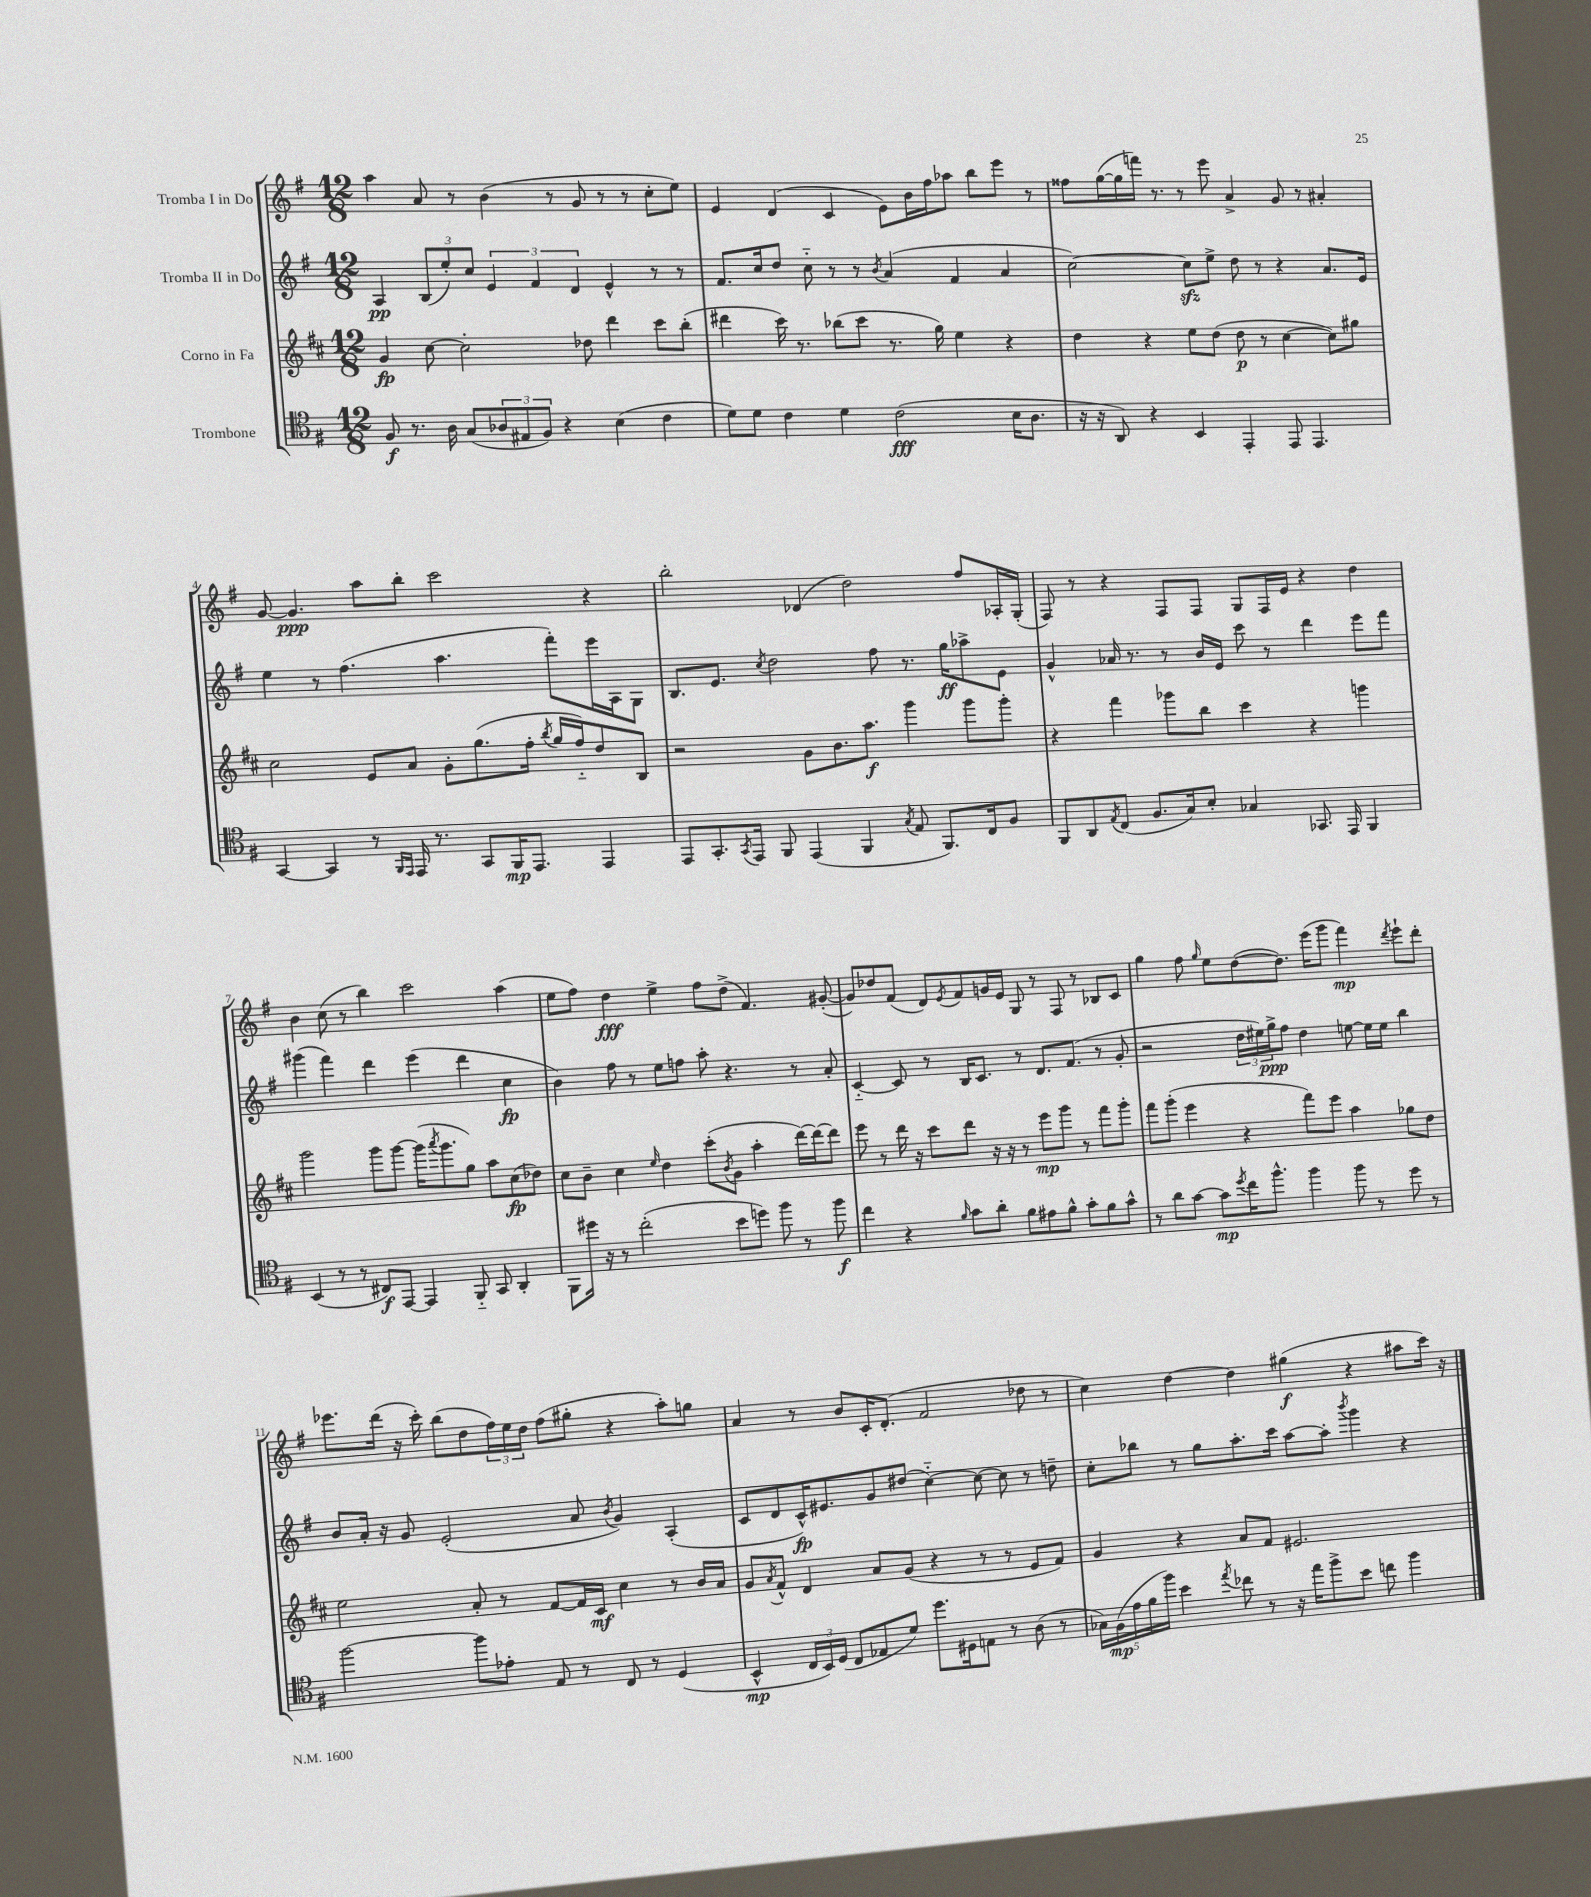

**kern	**dynam	**kern	**dynam	**kern	**dynam	**kern	**dynam
*part4	*part4	*part3	*part3	*part2	*part2	*part1	*part1
*staff4	*staff4	*staff3	*staff3	*staff2	*staff2	*staff1	*staff1
*I"Trombone	*	*I"Corno in Fa	*	*I"Tromba II in Do	*	*I"Tromba I in Do	*
*clefC4	*	*clefG2	*	*clefG2	*	*clefG2	*
*k[f#]	*	*k[f#c#]	*	*k[f#]	*	*k[f#]	*
*M12/8	*	*M12/8	*	*M12/8	*	*M12/8	*
=1	=1	=1	=1	=1	=1	=1	=1
8F#/	f	4g/	fp	4A/	pp	4aa\	.
8.r	.	.	.	.	.	.	.
.	.	[8cc#\	.	(12B/L	.	8a/	.
16A\	.	.	.	.	.	.	.
.	.	.	.	12ee'/)	.	.	.
(8G/L	.	2cc#'\]	.	.	.	8r	.
.	.	.	.	12cc/J	.	.	.
12A-X/	.	.	.	6e/	.	(4b\	.
12E#X/	.	.	.	.	.	.	.
12F#/J)	.	.	.	6f#/	.	.	.
4r	.	.	.	.	.	8r	.
.	.	.	.	6d/	.	.	.
.	.	8dd-X\	.	.	.	8g/	.
(4B\	.	4ddd\	.	4e^^/	.	8r	.
.	.	.	.	.	.	8r	.
4c\	.	8ccc#\L	.	8r	.	8cc'\L	.
.	.	(8bb'\J	.	8r	.	8ee\J)	.
=2	=2	=2	=2	=2	=2	=2	=2
8d\L)	.	4ddd#X\	.	8.f#/L	.	4e/	.
8d\J	.	.	.	.	.	.	.
.	.	.	.	16cc/k	.	.	.
4c\	.	16ccc#\)	.	8dd/J	.	(4d/	.
.	.	8.r	.	.	.	.	.
.	.	.	.	8cc\	.	.	.
4d\	.	(8bb-X\L	.	8r	.	4c/	.
.	.	8ccc#\J	.	8r	.	.	.
.	.	.	.	8qb/	.	.	.
(2c\	fff	8.r	.	(4a/	.	8e\L)	.
.	.	.	.	.	.	16b\L	.
.	.	16gg\)	.	.	.	16ff#\J	.
.	.	4ee\	.	4f#/	.	8aa-X\J	.
.	.	.	.	.	.	8bb\L	.
16B\KL	.	4r	.	4a/	.	8eee\J	.
8.A\J	.	.	.	.	.	.	.
.	.	.	.	.	.	8r	.
=3	=3	=3	=3	=3	=3	=3	=3
16r	.	4dd\	.	[2cc\)	.	8ff##X\L	.
16r	.	.	.	.	.	.	.
8AA/)	.	.	.	.	.	([16gg\L	.
.	.	.	.	.	.	16gg\]	.
4r	.	4r	.	.	.	16fffn\JJ)	.
.	.	.	.	.	.	8.r	.
4BB/	.	8ee\L	.	8cczz\L]	.	8r	.
.	.	(8dd\J	.	8ee^\J	.	8eee\	.
4EE'/	.	8dd\	p	8dd\	.	4a^/	.
.	.	8r	.	8r	.	.	.
8EE/	.	[4cc#\	.	4r	.	8g/	.
4.EE/	.	.	.	.	.	8r	.
.	.	8cc#\L])	.	8.a/L	.	4a#X'/	.
.	.	8gg#X\J	.	.	.	.	.
.	.	.	.	16e/Jk	.	.	.
!!LO:LB:g=z
=4	=4	=4	=4	=4	=4	=4	=4
[4GG/	.	2cc#\	.	4ee\	.	[8g/	.
.	.	.	.	.	.	4.g/]	ppp
4GG/]	.	.	.	8r	.	.	.
.	.	.	.	(4.ff#\	.	.	.
8r	.	8e/L	.	.	.	8aa\L	.
16qqFF#/LL	.	.	.	.	.	.	.
16qqEE/JJ	.	.	.	.	.	.	.
16EE/	.	8a/J	.	.	.	8bb'\J	.
8.r	.	.	.	.	.	.	.
.	.	8g'\L	.	4.aa\	.	2ccc\	.
8GG/L	.	(8.gg\	.	.	.	.	.
16FF#/K	mp	.	.	.	.	.	.
8.EE/J	.	16ff#'\Jk	.	.	.	.	.
.	.	8qbb/	.	.	.	.	.
.	.	16gg/LL	.	8fff#'\L)	.	.	.
.	.	16ff#/J)	.	.	.	.	.
4EE/	.	8dd/	.	16eee\L	.	4r	.
.	.	.	.	16A\J	.	.	.
.	.	8B/J	.	8G\J	.	.	.
=5	=5	=5	=5	=5	=5	=5	=5
8EE/L	.	2r	.	8.B/L	.	2bb'\	.
8.GG'/	.	.	.	.	.	.	.
.	.	.	.	8.e/J	.	.	.
8qGG/	.	.	.	.	.	.	.
16EE/Jk	.	.	.	.	.	.	.
.	.	.	.	8qcc/	.	.	.
8FF#/	.	.	.	2dd\	.	.	.
(4EE/	.	8g\L	.	.	.	(4d-X/	.
.	.	8.b\	.	.	.	.	.
4FF#/	.	.	.	.	.	2dd\)	.
.	.	8.aa\J	f	.	.	.	.
.	.	.	.	8ff#\	.	.	.
8qG/	.	.	.	.	.	.	.
8E/	.	4ggg\	.	8.r	.	.	.
8.FF#/L)	.	.	.	.	.	.	.
.	.	.	.	16gg\KL	ff	.	.
.	.	8ggg\L	.	8aa-X^\	.	8ff#/L	.
16C/k	.	.	.	.	.	.	.
8F#/J	.	8ggg'\J	.	8e\J	.	16A-X'/L	.
.	.	.	.	.	.	(16G'/JJ	.
=6	=6	=6	=6	=6	=6	=6	=6
8FF#/L	.	4r	.	4g^^/	.	8F#/)	.
8AA/	.	.	.	.	.	8r	.
8qE/	.	.	.	.	.	.	.
(8C/J	.	4fff#\	.	16a-X/	.	4r	.
.	.	.	.	8.r	.	.	.
8.F#/L	.	.	.	.	.	.	.
.	.	8ggg-X\L	.	8r	.	8F#/L	.
16G/k)	.	.	.	.	.	.	.
8B'/J	.	8bb\J	.	16b/LL	.	8F#/J	.
.	.	.	.	16e/JJ	.	.	.
4G-X/	.	4ccc#\	.	8ccc\	.	8G/L	.
.	.	.	.	8r	.	16F#/L	.
.	.	.	.	.	.	16e/JJ	.
8.GG-X/	.	4r	.	4ddd\	.	4r	.
16EE/	.	.	.	.	.	.	.
4FF#/	.	4gggn\	.	8eee\L	.	4dd\	.
.	.	.	.	8fff#\J	.	.	.
!!LO:LB:g=z
=7	=7	=7	=7	=7	=7	=7	=7
(4BB/	.	2ggg\	.	(4ggg#X\	.	4b\	.
8r	.	.	.	4fff#\)	.	(8cc\	.
8r	.	.	.	.	.	8r	.
8C#X/L)	f	8ggg\L	.	4ddd\	.	4bb\)	.
[8EE/J	.	[8ggg\J	.	.	.	.	.
4EE/]	.	(16ggg\KL]	.	(4eee\	.	2ccc\	.
.	.	8qaaa/	.	.	.	.	.
.	.	8.ggg\	.	.	.	.	.
8FF#/	.	8gg\J)	.	4ddd\	.	.	.
8GG/	.	8aa\L	.	.	.	.	.
4AA'/	.	(8cc#\	fp	4cc\	fp	(4aa\	.
.	.	8dd-X\J)	.	.	.	.	.
=8	=8	=8	=8	=8	=8	=8	=8
8FF#\L	.	8cc#\L	.	4b\)	.	8ee\L	.
16dd#X\Jk	.	8b~\J	.	.	.	8ff#\J)	.
16r	.	.	.	.	.	.	.
8r	.	4cc#\	.	8ff#\	.	4dd\	fff
(2cc'\	.	.	.	8r	.	.	.
.	.	16qqee/	.	.	.	.	.
.	.	4dd\	.	8ee\L	.	4ee^\	.
.	.	.	.	8ffn\J	.	.	.
.	.	(8ccc#'\L	.	8aa'\	.	8ff#\L	.
.	.	8qb/	.	.	.	.	.
8b\L	.	8g\J	.	4.r	.	(8dd^\J	.
8ddn\J)	.	4aa'\	.	.	.	4.f#/)	.
8ff#\	.	.	.	.	.	.	.
8r	.	[16ddd\LL)	.	8r	.	.	.
.	.	16ddd\J_	.	.	.	.	.
8ff#\	f	8ddd\J]	.	8a'/	.	([8g#X'/	.
=9	=9	=9	=9	=9	=9	=9	=9
4cc\	.	8eee\	.	[4c/	.	8g#/L])	.
.	.	8r	.	.	.	8dd-X/	.
4r	.	16ddd\	.	8c/]	.	(8f#/J	.
.	.	16r	.	.	.	.	.
.	.	8ccc#\L	.	8r	.	8d/L)	.
16qqf#/	.	.	.	.	.	8qe/	.
8g\L	.	8ddd\J	.	16B/KL	.	8f#/	.
.	.	.	.	8.c/J	.	.	.
8a'\J	.	16r	.	.	.	16gn/L	.
.	.	16r	.	.	.	16e/JJ	.
8f#\L	.	8r	.	8r	.	8G/	.
8e#X\	.	8eee\L	mp	8.d/L	.	8r	.
8f#^^\J	.	8ggg\J	.	.	.	8F#/	.
.	.	.	.	(8.f#/J	.	.	.
8g'\L	.	8r	.	.	.	8r	.
8f#\	.	8fff#\L	.	8r	.	8B-X/L	.
8g^^\J	.	8ggg'\J	.	8g'/	.	8c/J	.
=10	=10	=10	=10	=10	=10	=10	=10
8r	.	8fff#\L	.	2r	.	4gg\	.
8a\L	.	(8ggg'\J	.	.	.	.	.
[8g\J	.	4eee\	.	.	.	8ff#\	.
.	.	.	.	.	.	16qqgg/	.
8g\L]	mp	.	.	.	.	8ee\L	.
8qdd/	.	.	.	.	.	.	.
16cc\K	.	4r	.	24dd\LL	.	([8dd\	.
.	.	.	.	24ee#X\)	.	.	.
8.ff#^^\J	.	.	.	.	.	.	.
.	.	.	.	24gg^\J	ppp	.	.
.	.	.	.	8ff#\J	.	8.dd\J])	.
4ff#\	.	8fff#\L)	.	4dd\	.	.	.
.	.	.	.	.	.	(16eee\KL	.
.	.	8eee\J	.	.	.	8ggg\J	.
8ff#\	.	4aa\	.	[8een\	.	4fff#\)	mp
8r	.	.	.	16ee\LL]	.	.	.
.	.	.	.	16ee\JJ	.	.	.
.	.	.	.	.	.	8qddd/	.
8dd\	.	8gg-X\L	.	4bb\	.	8eee`\L	.
8r	.	8dd\J	.	.	.	8ddd'\J	.
!!LO:LB:g=z
=11	=11	=11	=11	=11	=11	=11	=11
[2ff#\	.	2ee\	.	8b/L	.	8.eee-X\L	.
.	.	.	.	16a'/Jk	.	.	.
.	.	.	.	16r	.	(16ddd\Jk	.
.	.	.	.	8g/	.	16r	.
.	.	.	.	.	.	16ccc'\)	.
.	.	.	.	(2e'/	.	(8bb\L	.
8ff#\L]	.	8a'/	.	.	.	8dd\	.
8e-X'\J	.	8r	.	.	.	24ff#\L)	.
.	.	.	.	.	.	24ee\	.
.	.	.	.	.	.	24dd\JJ	.
8E/	.	[8f#/L	.	.	.	(8ff#\L	.
8r	.	16f#/L]	.	8a/	.	8gg#X'\J	.
.	.	16c#/JJ	mf	.	.	.	.
.	.	.	.	8qb/	.	.	.
8C/	.	4cc#\	.	4g/)	.	4r	.
8r	.	.	.	.	.	.	.
(4D/	.	8r	.	(4A'/	.	8aa'\L)	.
.	.	16b/LL	.	.	.	8ggn\J	.
.	.	16a/JJ	.	.	.	.	.
=12	=12	=12	=12	=12	=12	=12	=12
4BB^^/	mp	8g/L	.	8c/L	.	4a/	.
.	.	8qa/	.	.	.	.	.
.	.	8f#^^/J	.	8d/	.	.	.
24C/LL	.	4d/	.	16c^^/K)	fp	8r	.
24BB/)	.	.	.	.	.	.	.
.	.	.	.	8.e#X/	.	.	.
(24D/JJ	.	.	.	.	.	.	.
8C/L	.	.	.	.	.	8b/L	.
8E-X/	.	8a/L	.	8g/	.	16c'/K	.
.	.	.	.	.	.	(8.d'/J	.
8d/J)	.	(8g/J	.	(8dd#X/J	.	.	.
8.dd\L	.	4r	.	[4cc\)	.	2f#/	.
16D#X\k	.	.	.	.	.	.	.
8En\J	.	8r	.	8cc\_	.	.	.
8r	.	8r	.	8cc\]	.	.	.
(8A\	.	8e/L	.	8r	.	8dd-X\	.
8r	.	8f#/J)	.	8ddn~\	.	8r	.
=13	=13	=13	=13	=13	=13	=13	=13
20G-X\LL)	.	4g/	.	8cc'\L	.	4cc\)	.
(20F#\	mp	.	.	.	.	.	.
20e\	.	.	.	.	.	.	.
.	.	.	.	8bb-X\J	.	.	.
20f#\	.	.	.	.	.	.	.
20ff#\JJ)	.	.	.	.	.	.	.
4b\	.	4r	.	8r	.	[4dd\	.
.	.	.	.	8gg\L	.	.	.
8qee/	.	.	.	.	.	.	.
8cc-X\	.	8a/L	.	8.aa'\	.	4dd\]	.
8r	.	8f#/J	.	.	.	.	.
.	.	.	.	16ccc\Jk	.	.	.
16r	.	2.e#X/	.	[8aa\L	.	(4gg#X\	f
16ee\KL	.	.	.	.	.	.	.
8ff#^\	.	.	.	8aa'\J]	.	.	.
.	.	.	.	8qbbb/	.	.	.
8b\J	.	.	.	4ggg\	.	4r	.
8ccn\	.	.	.	.	.	.	.
4ff#\	.	.	.	4r	.	8aa#X\L	.
.	.	.	.	.	.	16ccc\Jk)	.
.	.	.	.	.	.	16r	.
==	==	==	==	==	==	==	==
*-	*-	*-	*-	*-	*-	*-	*-
